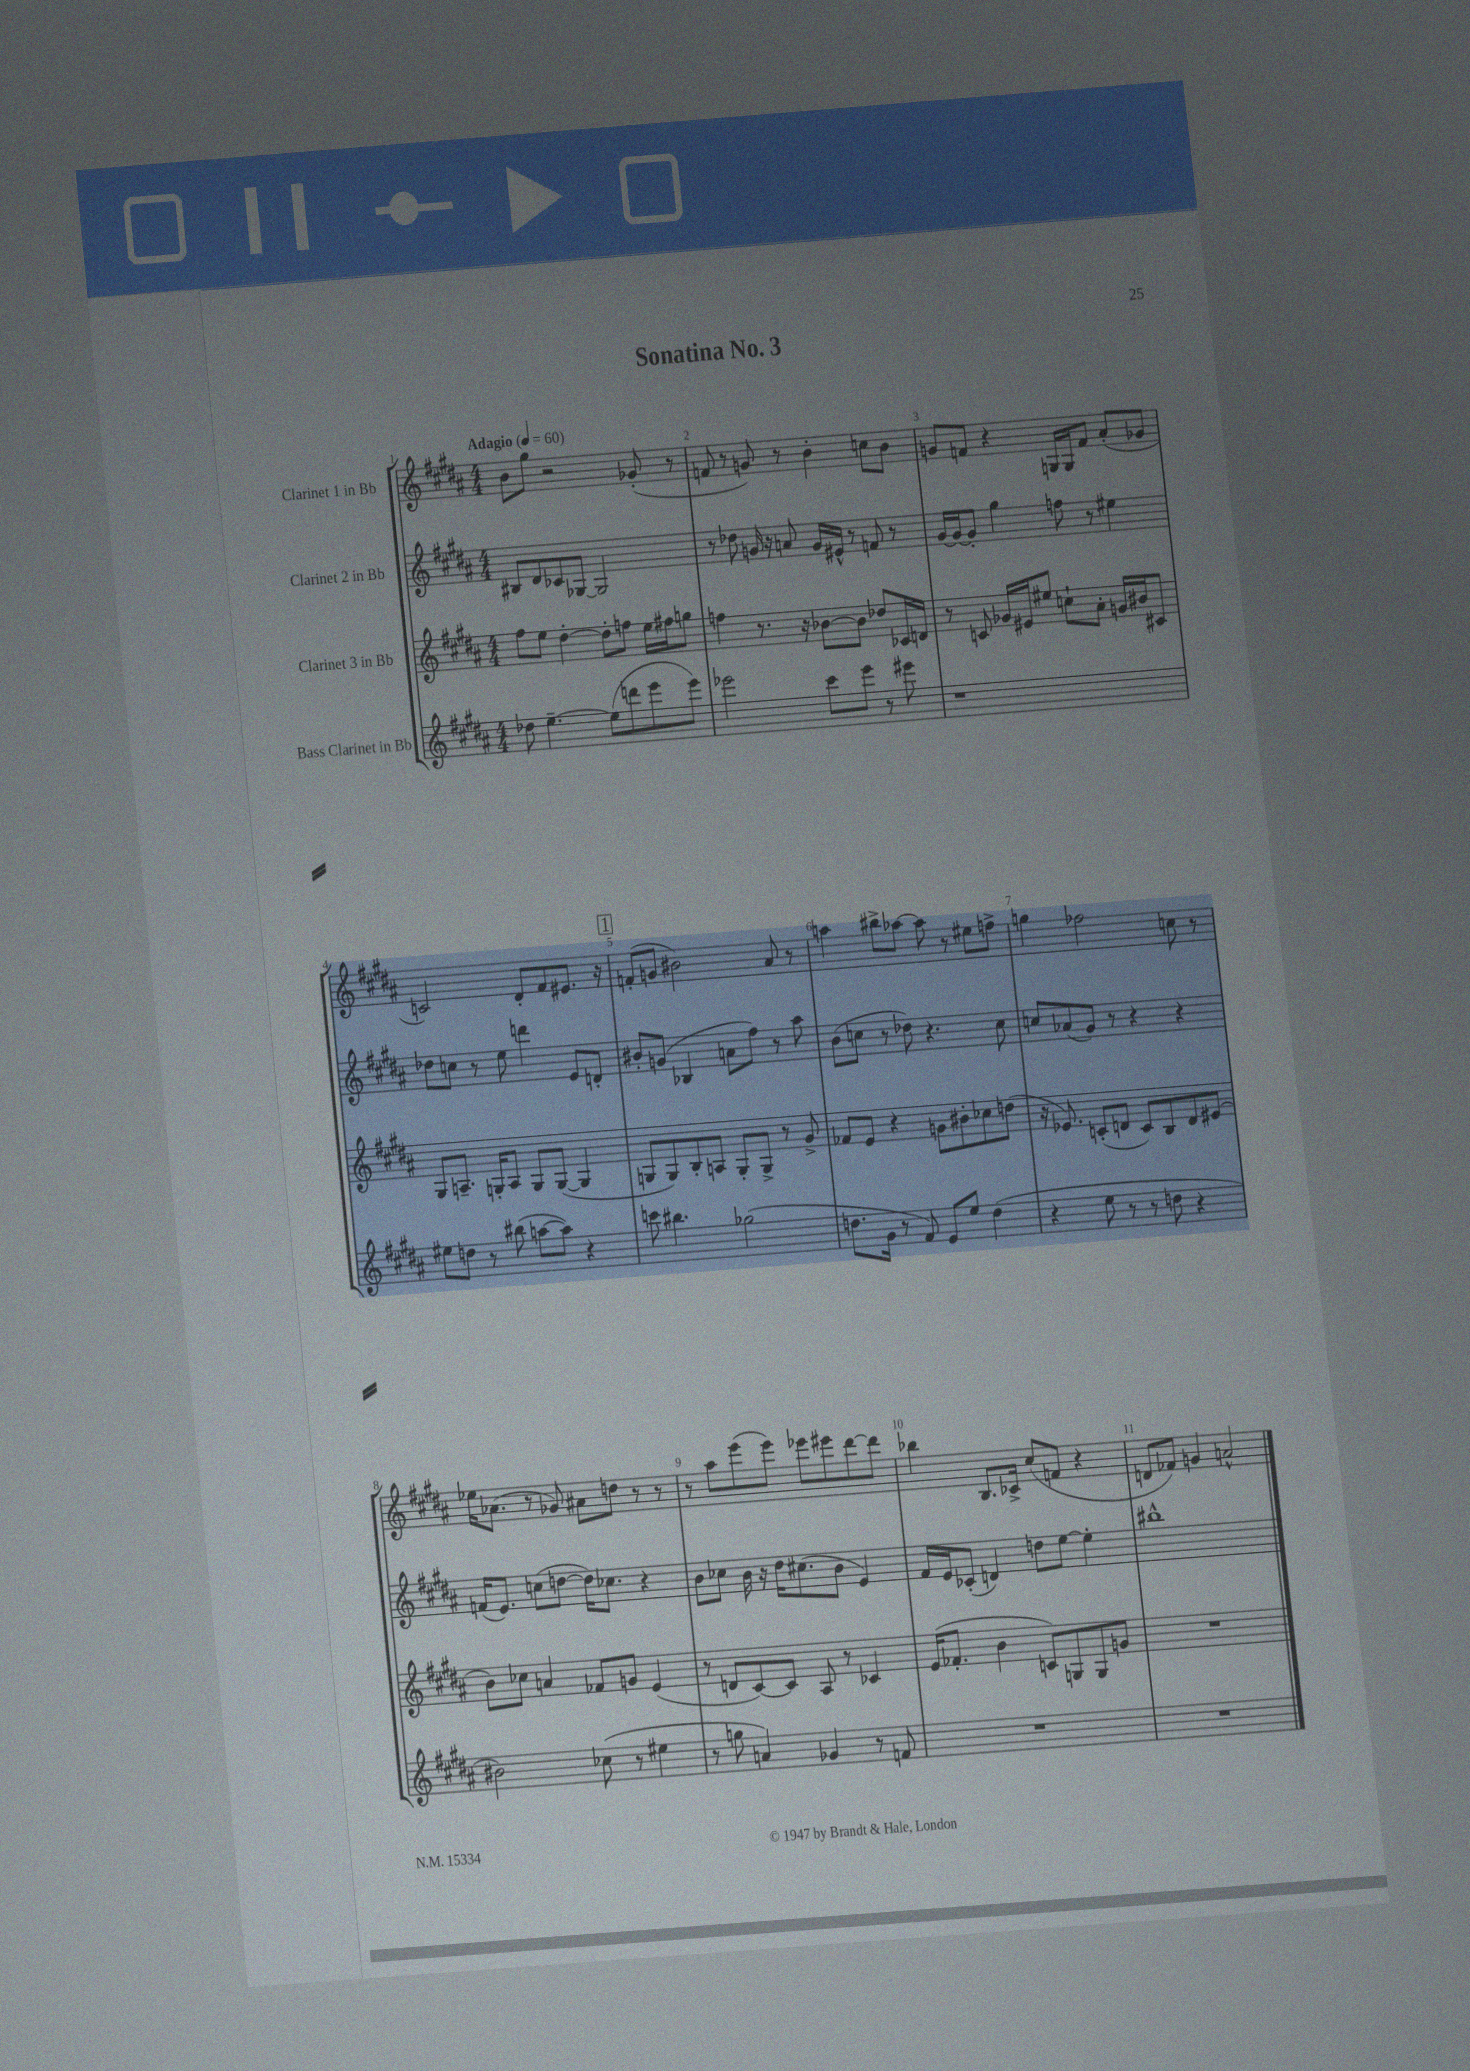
\header { title = "Sonatina No. 3" }
<<
\new StaffGroup <<
\new Staff = "s0" \with { instrumentName = "Clarinet 1 in Bb" } {
    \clef treble \key b \major \numericTimeSignature \time 4/4 \tempo "Adagio" 4 = 60
    b'8 gis''8 r2 ges'8-.( r8 |
    f'8 r8 g'8) r8 b'4-. c''8 b'8 |
    g'8 f'8 r4 g16 g16 f'8 ais'8-.( ges'8 |
    c'2) dis'8-. fis'8 eis'8. r16 |
    \mark \markup { \box "1" } f'8-.( g'8 bis'2) ais'8 r8 |
    a''4 bis''8-> aes''8~ aes''8 r8 eis''8 f''8-> |
    g''4 fes''2 c''8 r8 |
    ees''16 aes'8.( r8 ges'8) ais'8 d''8 r8 r8 |
    r8 ais''8 e'''8( e'''8) ees'''8 eis'''8 dis'''8~ dis'''8 |
    bes''4 b8. ces'16-> cis''8( f'8 r4 |
    d'8 fes'8) g'4 a'2-^ \bar "|." |
}
\new Staff = "s1" \with { instrumentName = "Clarinet 2 in Bb" } {
    \clef treble \key b \major \numericTimeSignature \time 4/4
    bis8 dis'8 ces'8 ges8~ ges2 |
    r8 des''8 g'16 r16 a'8 g'16 eis'16-^ r8 f'8 r8 |
    gis'16~ gis'16~ gis'8-. gis''4 f''8 r8 eis''4 |
    des''8 c''8 r8 e''8 d'''4 e'8 d'8-. |
    \mark \markup { \box "1" } bis'8-. g'8( bes4 a'8 fis''8) r8 ais''8 |
    b'8( c''8 r8 des''8) r4. c''8 |
    c''8 aes'8( gis'8) r8 r4 r4 |
    f'16( e'8.) c''8( d''8~ d''16) ces''8. r4 |
    b'8 ces''8 b'16 r16 dis''16 cis''8.( b'8 e'4) |
    fis'16 e'16 ces'8-.( d'4) d''8 e''8~ e''4-. |
    bis''1-^ \bar "|." |
}
\new Staff = "s2" \with { instrumentName = "Clarinet 3 in Bb" } {
    \clef treble \key b \major \numericTimeSignature \time 4/4
    fis''8 e''8 dis''4~-. dis''8-. f''8 e''16 fis''16 g''8 |
    f''4 r8. r16 bes'8~ bes'8 des''8 ces'16 d'16 |
    r8 c'8 ges'16 eis'16 eis''8 c''8-! ais'8-. g'16 bis'16 cis'8 |
    gis8 a8.-- g16-. a8 g8 g8~( g4 |
    \mark \markup { \box "1" } g8 g8) b8-. a8 g8-. g8-> r8 gis'8-> |
    fes'8 e'8 r4 g'8 bis'8-. ces''8 d''8( |
    r16 ees'8.) c'8-.( d'8 c'8) b8 d'8 eis'8( |
    b'8) ces''8 a'4 fes'8 g'8 e'4( |
    r8 d'8 cis'8~) cis'8 ais8 r8 ces'4 |
    e'16( fes'8.-. b'4 c'8) g8 g8 g'8 |
    R1 \bar "|." |
}
\new Staff = "s3" \with { instrumentName = "Bass Clarinet in Bb" } {
    \clef treble \key b \major \numericTimeSignature \time 4/4
    des''8 e''4.~-- e''8( d'''8 e'''8 e'''8) |
    ees'''2 cis'''8 ees'''8 r8 eis'''8 |
    r1 |
    eis''8 d''8 r8 bis''8( a''8~ a''8) r4 |
    \mark \markup { \box "1" } c'''8 bis''4. ges''2( |
    d''8. gis'16 r8 fis'8) e'8 e''8 d''4( |
    r4 e''8 r8 r8 d''8 r4 |
    bis'2) ces''8( r8 eis''4 |
    r8 g''8 a'4) ges'4 r8 f'8 |
    R1 |
    R1 \bar "|." |
}
>>
>>
\layout { \context { \Score \override BarNumber.break-visibility = ##(#f #t #t) barNumberVisibility = #all-bar-numbers-visible } }
